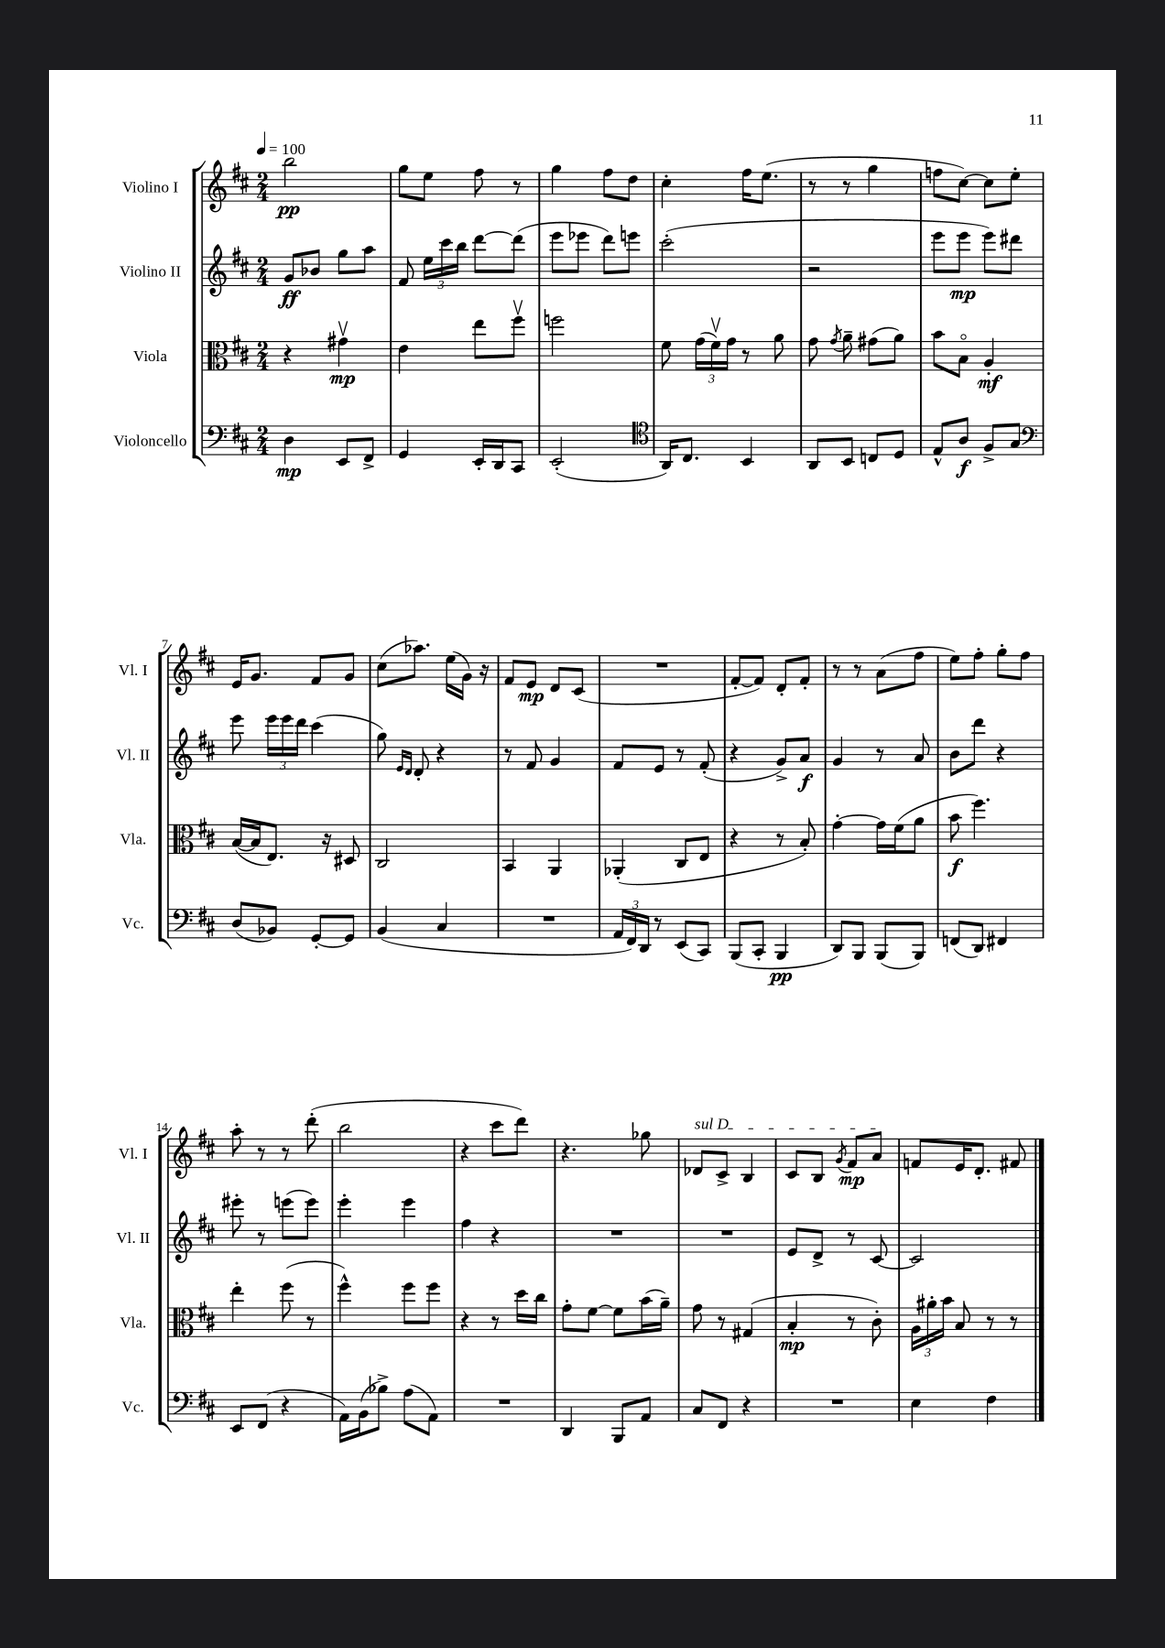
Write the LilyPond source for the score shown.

<<
\new StaffGroup <<
\new Staff = "s0" \with { instrumentName = "Violino I" shortInstrumentName = "Vl. I" } {
    \clef treble \key d \major \numericTimeSignature \time 2/4 \tempo 4 = 100
    \autoBeamOff b''2\pp |
    g''8[ e''8] fis''8 r8 |
    g''4 fis''8[ d''8] |
    cis''4-. fis''16[ e''8.]( |
    r8 r8 g''4 |
    f''8[ cis''8]~) cis''8[ e''8]-. |
    e'16[ g'8.] fis'8[ g'8] |
    cis''8[( aes''8.]) e''16[( g'16]) r16 |
    fis'8[ e'8]\mp d'8[ cis'8]( |
    R2 |
    fis'8[~-. fis'8]) d'8[-. fis'8]-. |
    r8 r8 a'8[( fis''8] |
    e''8[) fis''8]-. g''8[-. fis''8] |
    a''8-. r8 r8 d'''8-.( |
    b''2 |
    r4 cis'''8[ d'''8]) |
    r4. ges''8 |
    \once \override TextSpanner.bound-details.left.text = \markup { \italic "sul D" } des'8[\startTextSpan cis'8]-> b4 |
    cis'8[ b8] \acciaccatura { g'8 } fis'8[\mp a'8]\stopTextSpan |
    f'8[ e'16 d'8.]-. fis'8 \bar "|." |
}
\new Staff = "s1" \with { instrumentName = "Violino II" shortInstrumentName = "Vl. II" } {
    \clef treble \key d \major \numericTimeSignature \time 2/4
    \autoBeamOff g'8[\ff bes'8] g''8[ a''8] |
    fis'8 \tuplet 3/2 { e''16[ cis'''16 b''16] } d'''8[~ d'''8]( |
    e'''8[ ees'''8] d'''8[) e'''8] |
    cis'''2-.( |
    r2 |
    e'''8[ e'''8]\mp e'''8[) dis'''8] |
    e'''8 \tuplet 3/2 { e'''16[ e'''16 d'''16] } cis'''4( |
    g''8) \grace { e'16[ d'16] } d'8-. r4 |
    r8 fis'8 g'4 |
    fis'8[ e'8] r8 fis'8-.( |
    r4 g'8[->) a'8]\f |
    g'4 r8 a'8 |
    b'8[ d'''8] r4 |
    eis'''8-. r8 e'''8[( e'''8]) |
    e'''4-. e'''4 |
    fis''4 r4 |
    R2 |
    R2 |
    e'8[ d'8]-> r8 cis'8~ |
    cis'2 \bar "|." |
}
\new Staff = "s2" \with { instrumentName = "Viola" shortInstrumentName = "Vla." } {
    \clef alto \key d \major \numericTimeSignature \time 2/4
    \autoBeamOff r4 gis'4\upbow\mp |
    e'4 e''8[ fis''8]\upbow |
    f''2 |
    fis'8 \tuplet 3/2 { g'16[( fis'16\upbow) g'16] } r8 a'8 |
    g'8 \acciaccatura { g'8 } a'8-- gis'8[( a'8]) |
    b'8[ b8]\flageolet a4-.\mf |
    b16[~( b16 e8.]) r16 dis8 |
    cis2 |
    b,4 a,4 |
    aes,4-.( cis8[ e8] |
    r4 r8 b8-.) |
    g'4~-. g'16[ fis'16( a'8] |
    b'8\f fis''4.) |
    e''4-. fis''8( r8 |
    fis''4-^) fis''8[ fis''8] |
    r4 r8 d''16[ cis''16] |
    g'8[-. fis'8]~ fis'8[ b'16( a'16]--) |
    g'8 r8 gis4( |
    b4-.\mp r8 cis'8-.) |
    \tuplet 3/2 { a16[ ais'16-. b'16] } b8 r8 r8 \bar "|." |
}
\new Staff = "s3" \with { instrumentName = "Violoncello" shortInstrumentName = "Vc." } {
    \clef bass \key d \major \numericTimeSignature \time 2/4
    \autoBeamOff d4\mp e,8[ fis,8]-> |
    g,4 e,16[-. d,16 cis,8] |
    e,2-.( |
    \clef tenor a,16[) cis8.] b,4 |
    a,8[ b,8] c8[ d8] |
    e8[-^ a8]\f fis8[-> g8] |
    \clef bass d8[( bes,8]) g,8[~-. g,8] |
    b,4( cis4 |
    R2 |
    \tuplet 3/2 { a,16[ fis,16) d,16] } r8 e,8[( cis,8]) |
    b,,8[( cis,8]-. b,,4\pp |
    d,8[) b,,8] b,,8[( b,,8]) |
    f,8[( d,8]) fis,4 |
    e,8[ fis,8]( r4 |
    a,16[) b,16( bes8]->) a8[( a,8]) |
    R2 |
    d,4 b,,8[ a,8] |
    cis8[ fis,8] r4 |
    R2 |
    e4 fis4 \bar "|." |
}
>>
>>
